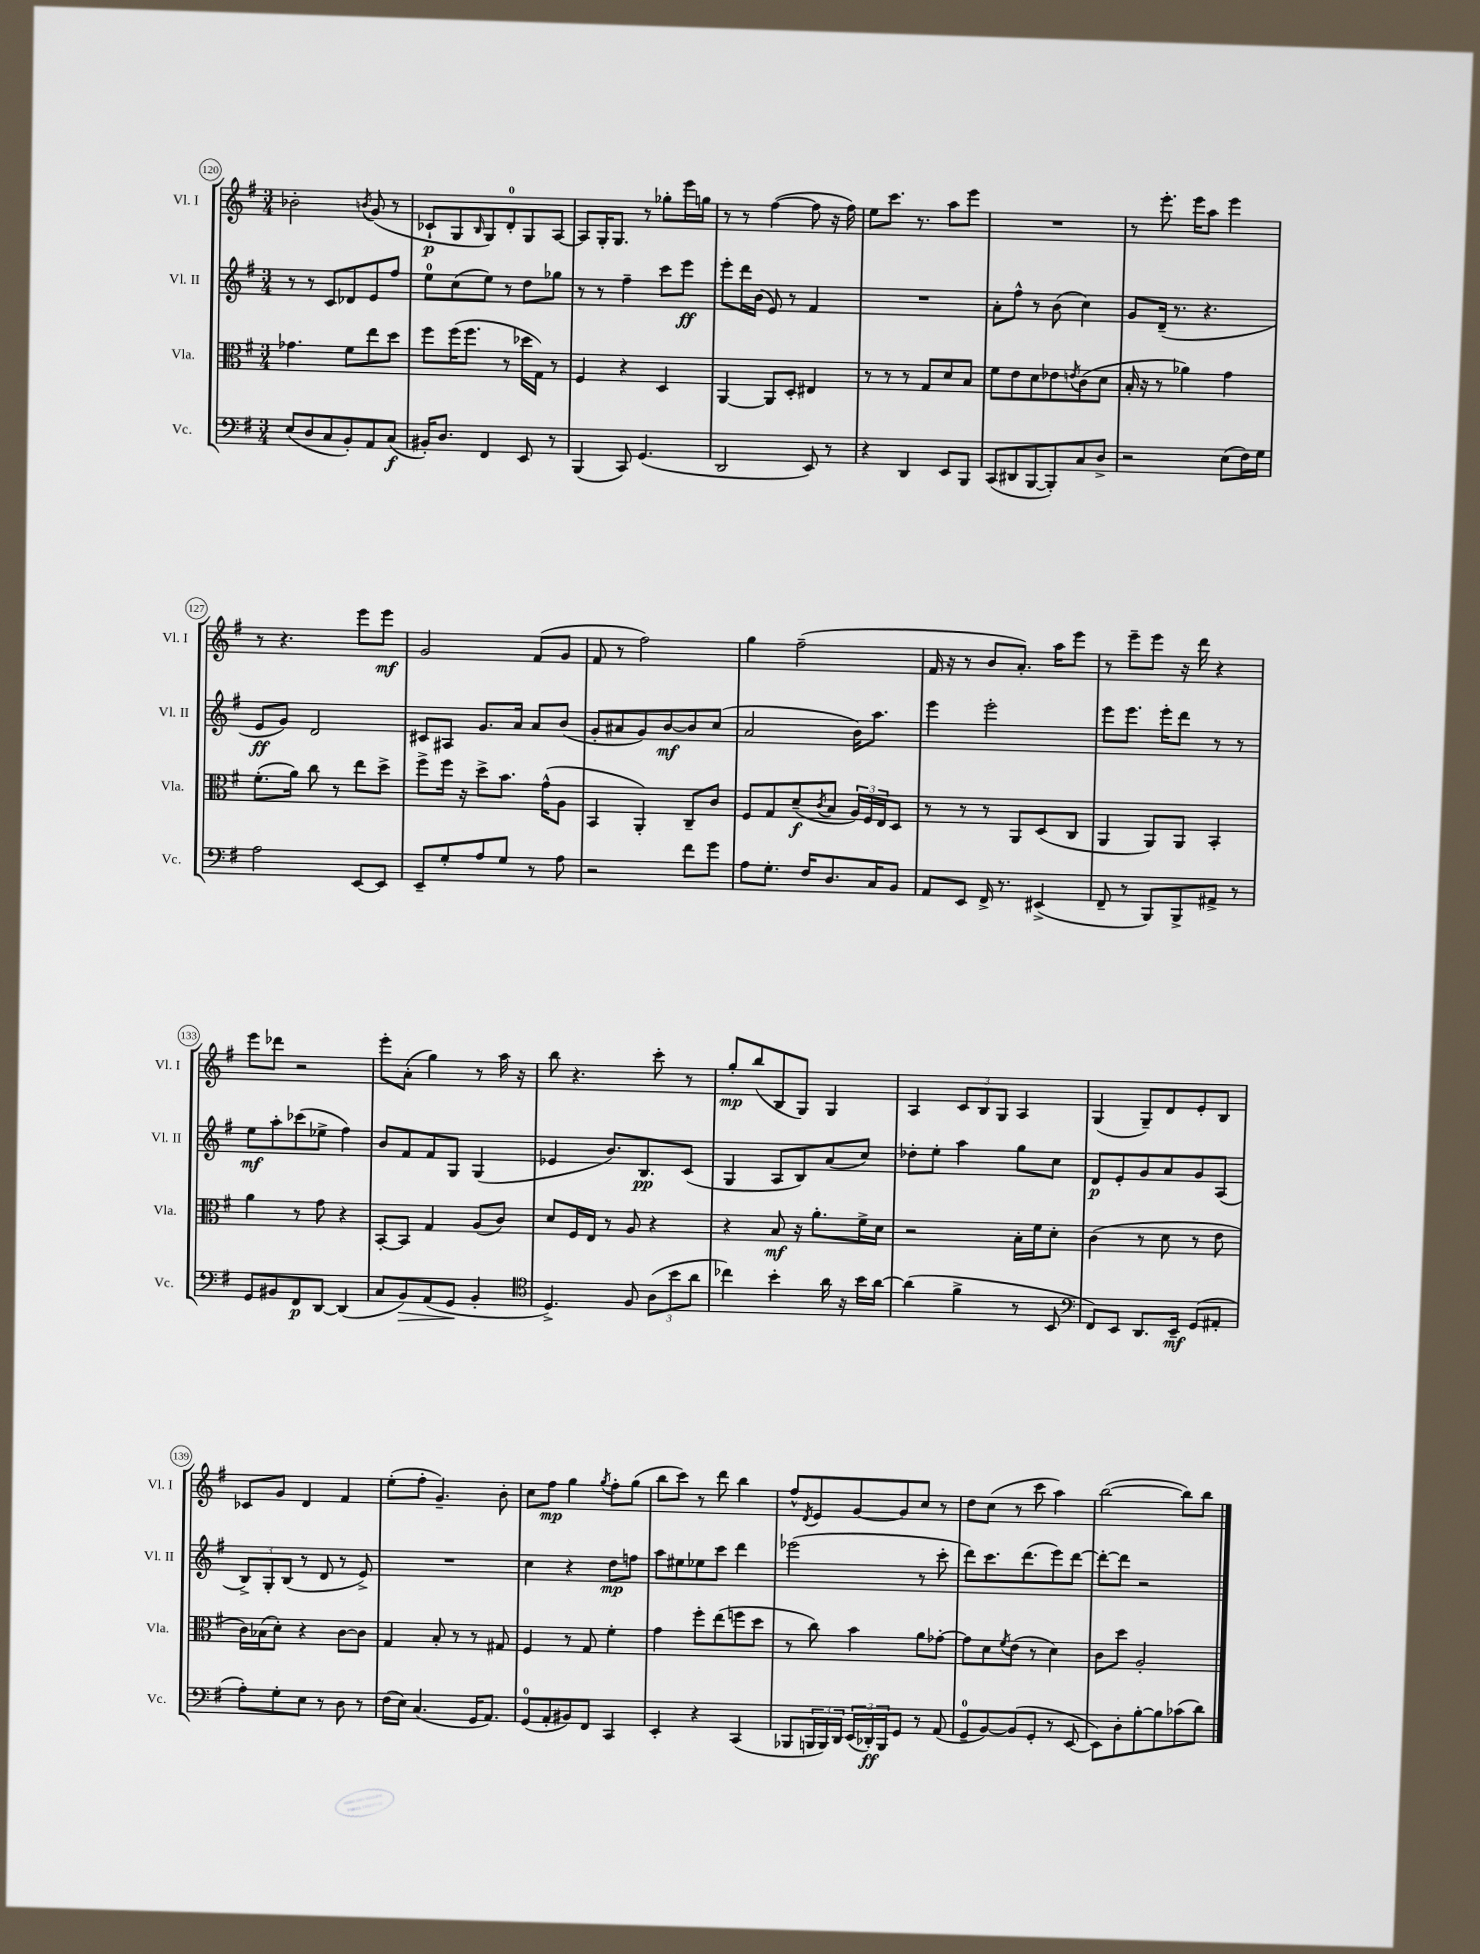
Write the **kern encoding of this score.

**kern	**kern	**kern	**kern
*staff4	*staff3	*staff2	*staff1
*clefF4	*clefC3	*clefG2	*clefG2
*k[f#]	*k[f#]	*k[f#]	*k[f#]
*M3/4	*M3/4	*M3/4	*M3/4
(8E	4.g-	8r	2b-'
8D	.	8r	.
8C	.	8c	.
8BB')	8f#	8d-	.
.	.	.	8qb
8AA	8ee	8e	(8g
(8C	8dd	8ff#	8r
=	=	=	=
16BB#')	8ff#	8ee	8c-`
8.D	.	.	.
.	(16ff#	(8cc	8G
.	8.ff#	.	.
.	.	.	16qqB
4FF#	.	8ee)	8G)
.	8r	8r	8d'
8EE	16dd-	8dd	8G
.	16G)	.	.
8r	8r	8gg-	[8A
=	=	=	=
(4BBB	4F#	8r	8A]
.	.	8r	16G'
.	.	.	8.G
8CC)	4r	4ff#~	.
(4.GG	.	.	8r
.	4D	8ccc	8gg-'
.	.	8eee	16eee
.	.	.	16gg
=	=	=	=
2DD	[4AA	8eee'	8r
.	.	16ddd	8r
.	.	(16b	.
.	8AA]	8e)	([4ff#
.	8D'	8r	.
8EE)	4E#	4f#	8ff#]
8r	.	.	16r
.	.	.	16ff#)
=	=	=	=
4r	8r	2.r	8ee
.	8r	.	8.ccc
4DD	8r	.	.
.	.	.	8.r
.	8G	.	.
8EE	8d	.	8aa
8BBB	8B	.	8eee
=	=	=	=
(8CC	8f#	8a'	2.r
8DD#	8e	8ff#^^	.
[8BBB	8d	8r	.
8BBB'])	8e-	(8b	.
.	8qe	.	.
8C	(8c	4cc)	.
8D^	8d	.	.
=	=	=	=
2r	16B'	8g	8r
.	16r	.	.
.	8r	(16d~	8.eee'
.	.	8.r	.
.	4a-)	.	.
.	.	.	16eee
.	.	4.r	8aa
(8E	4g	.	4eee
16F#)	.	.	.
16G	.	.	.
=	=	=	=
2A	(8.f#'	8e	8r
.	.	8g)	4.r
.	16a)	.	.
.	8cc	2d	.
.	8r	.	.
[8EE	8ee	.	8eee
8EE]	8dd^	.	8eee
=	=	=	=
8EE~	8ff#^	8c#	2g
8G'	16ff#	8A#	.
.	16r	.	.
8A	8dd^	8.g	.
8G	8.b	.	.
.	.	16a	.
8r	.	8a	(8f#
.	(16g^^	.	.
8A	8A	(8b	8g
=	=	=	=
2r	4BB	8g'	8f#
.	.	8a#	8r
.	4AA')	8g)	2ff#)
.	.	[8b	.
8f#	8C~	8b]	.
8g	8c	(8cc	.
=	=	=	=
8A	8F#	2a	4gg
8.G'	8G	.	.
.	(8d~	.	(2ff#~
16F#	.	.	.
.	8qc	.	.
8.D	8B	.	.
.	24A)	16b)	.
.	24F#	.	.
16C	.	8.aa	.
.	24E	.	.
8BB	8D	.	.
=	=	=	=
8AA	8r	4eee	16f#
.	.	.	16r
8EE	8r	.	8r
16FF#^	8r	2eee'	8b
8.r	.	.	.
.	8AA	.	8.a')
(4EE#^	(8D	.	.
.	.	.	16aa
.	8C	.	8eee
=	=	=	=
8FF#~	4AA	8eee	8r
8r	.	8.eee	8eee~
8BBB)	8AA)	.	8eee
.	.	16eee'	.
8BBB^	8AA	8ddd	16r
.	.	.	16ddd
8AA#^	4BB'	8r	4r
8r	.	8r	.
=	=	=	=
8GG	4a	8ee	8eee
8BB#	.	8aa'	8ddd-
8FF#	8r	(8ccc-	2r
[8DD	8g	8ee-^	.
(4DD]	4r	4ff#)	.
=	=	=	=
8C	[8BB'	8b	8eee'
8BB)	8BB]	8f#	(8a'
(8AA	4G	8f#	4gg)
8GG	.	8G	.
4BB'	(8A	(4G	8r
.	8c)	.	16aa
.	.	.	16r
=	=	=	=
*clefC4	*	*	*
4.D^)	8d	4e-	8bb
.	16F#	.	4.r
.	16E	.	.
.	8r	8.b)	.
8F#	8A	.	.
.	.	8.B	.
(12A	4r	.	8ccc'
12b	.	.	.
.	.	(8c	8r
12a	.	.	.
=	=	=	=
4cc-)	4r	4G	8gg'
.	.	.	(8bb
4b'	8B	8A	8B
.	16r	8B)	8G)
.	8.a'	.	.
16a	.	(8a	4G
16r	.	.	.
16b	16f#^	8cc)	.
[16a	16d	.	.
=	=	=	=
(4a]	2r	8dd-'	4A
.	.	8ee'	.
4f#^	.	4aa	12c
.	.	.	12B
.	.	.	12G
8r	16B'	8gg	4A
.	16f#	.	.
8BB	8d'	8cc	.
=	=	=	=
*clefF4	*	*	*
8FF#)	(4c	8d	(4G
8EE	.	8e'	.
8.DD	8r	8g	8G~)
.	8d	8a	8d
16EE~	.	.	.
(8GG	8r	8g	8e'
8AA#'	8e	(8A	8B
=	=	=	=
8A')	16c)	12B^)	8c-
.	(16B-	.	.
.	.	12G'	.
8G'	8d')	.	8g
.	.	(12B	.
8E	4r	8r	4d
8r	.	8d	.
8D	[8c	8r	4f#
8r	8c]	8e^)	.
=	=	=	=
(16F#	4G	2.r	(8ee'
16E)	.	.	.
(4.C	.	.	8ff#'
.	8B'	.	4.g~)
.	8r	.	.
16GG	8r	.	.
8.AA)	.	.	.
.	8G#	.	8b'
=	=	=	=
(8GG	4F#	4cc	8cc
8AA'	.	.	8ff#
8BB#)	8r	4r	4gg
8FF#	8G	.	.
.	.	.	8qgg
4CC	4f#'	8dd	8ff#'
.	.	8ff	(8gg
=	=	=	=
4EE'	4g	8aa	8bb
.	.	8ee#	8ccc)
4r	8ff#'	8ee-	8r
.	(8ee	8ccc	8ddd
(4CC	8ff	4ddd	4bb
.	8dd	.	.
=	=	=	=
8BBB-	8r	(2eee-	8ff#^^
.	.	.	8qd
24BBB	8cc)	.	8e
24BBB)	.	.	.
24DD	.	.	.
(24EE	4b	.	[8g
24DD-')	.	.	.
24BBB	.	.	.
8GG	.	.	8g]
8r	8a	8r	8cc
(8AA	[8g-'	8ccc'	8r
=	=	=	=
8GG~	8g-]	8ddd)	8dd
[8BB)	8d	8.ccc	(8cc
.	8qf#	.	.
(8BB]	(8e	.	8r
.	.	(8.ddd	.
8GG'	8r	.	8ccc
8r	4d)	8eee)	4aa)
[8EE	.	[8ddd	.
=	=	=	=
8EE])	8c	8ddd'_	([2bb
8D'	8dd	8ddd]	.
[8B'	2A'	2r	.
8B]	.	.	.
(8c-	.	.	8bb])
8d)	.	.	8bb
==	==	==	==
*-	*-	*-	*-
